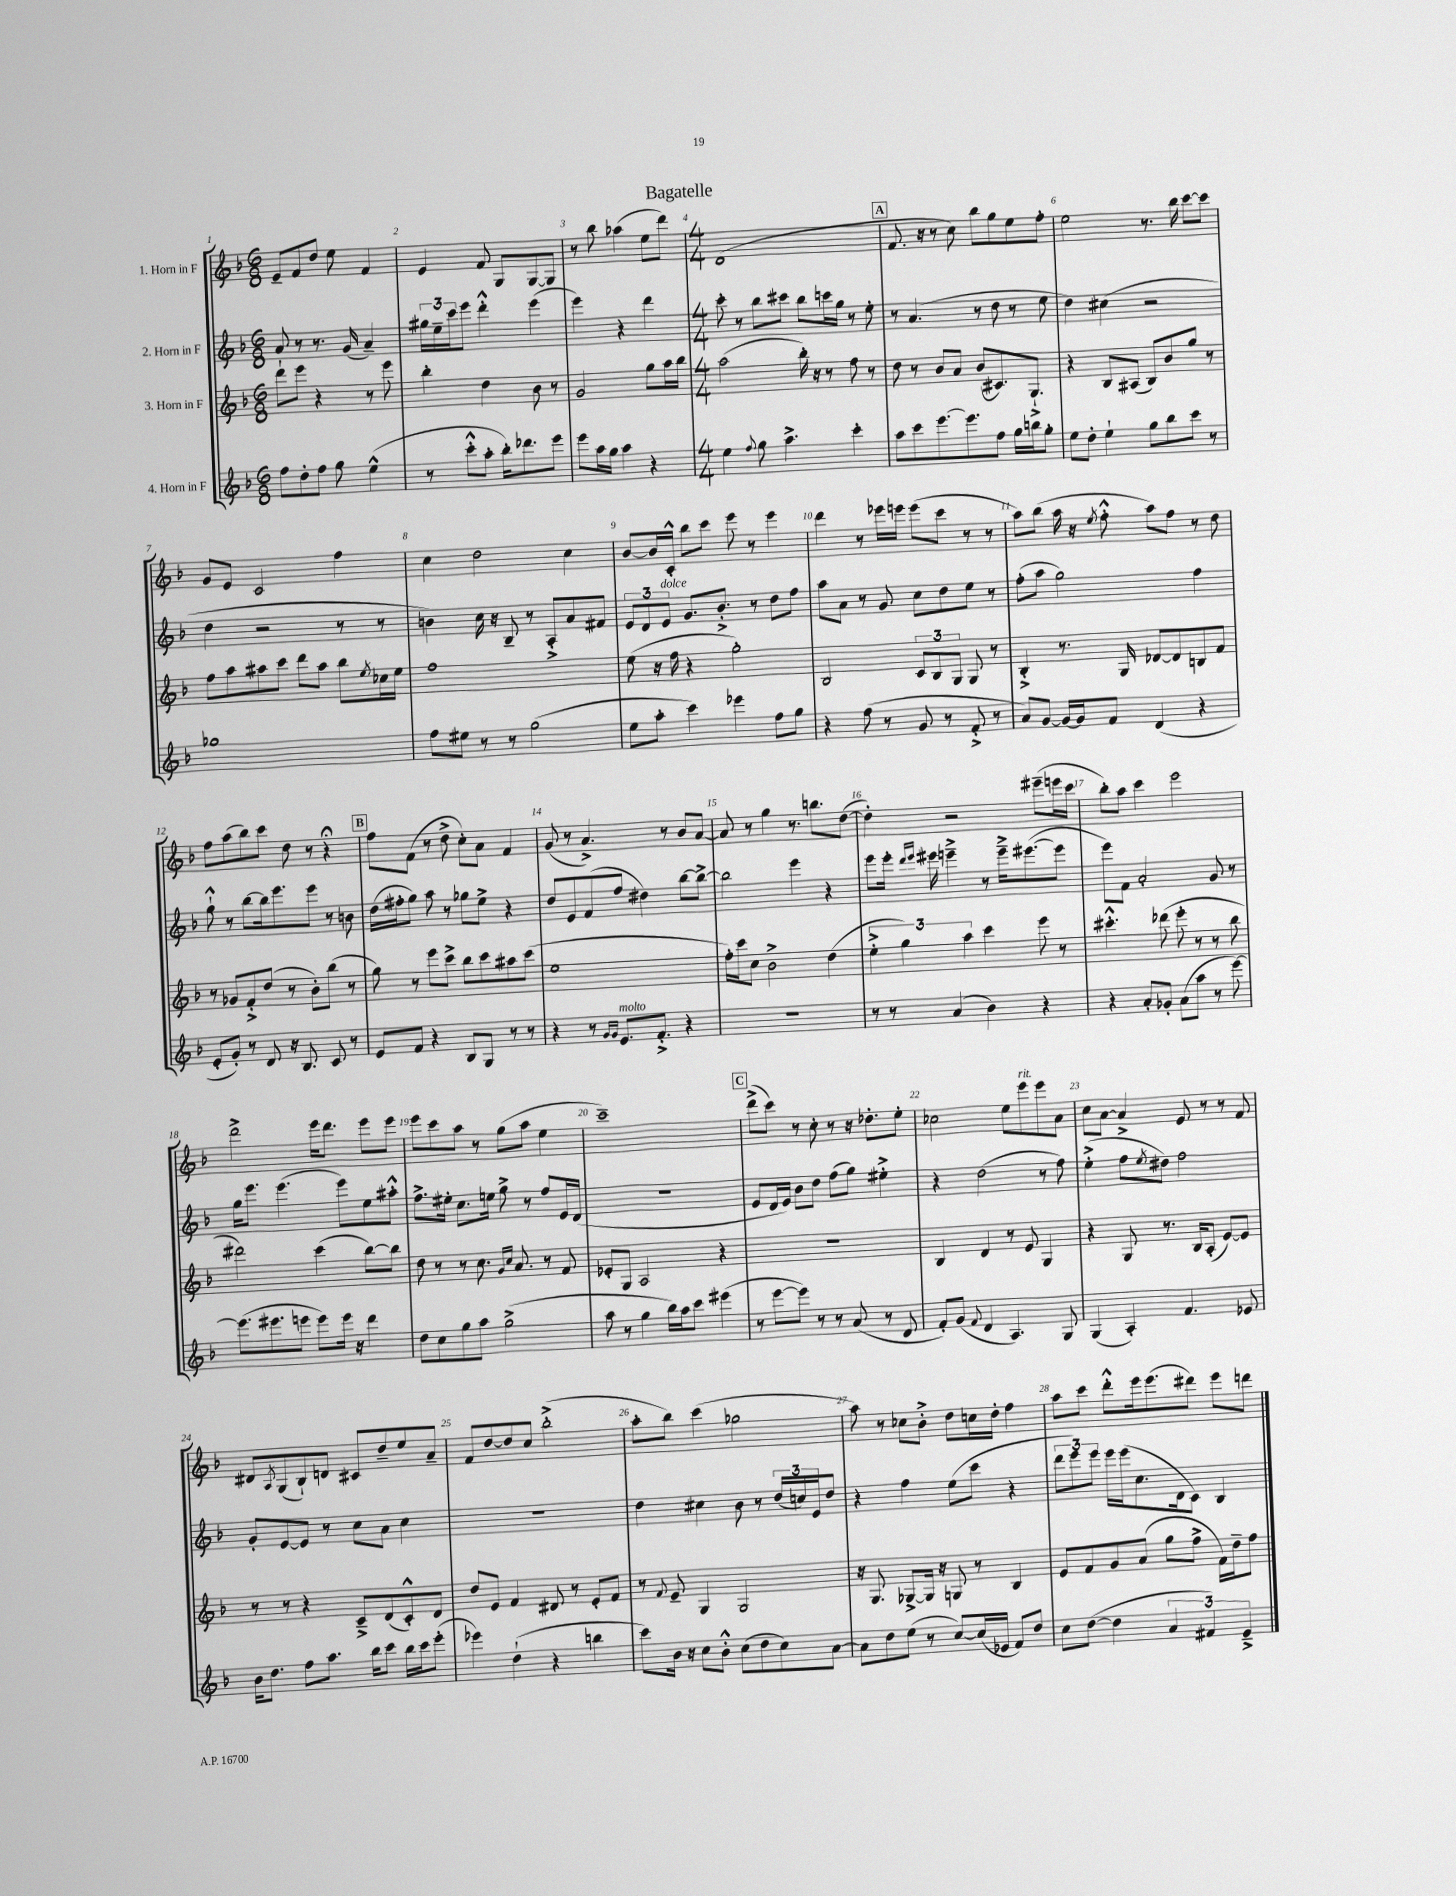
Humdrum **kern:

**kern	**kern	**kern	**kern
*staff4	*staff3	*staff2	*staff1
*clefG2	*clefG2	*clefG2	*clefG2
*k[b-]	*k[b-]	*k[b-]	*k[b-]
*M6/8	*M6/8	*M6/8	*M6/8
8ff	8ddd`	8a	8e~
8dd'	8eee	8r	8f
8ff	4r	8.r	8dd
8gg	.	.	8ee
.	.	(16g	.
(4ee^^	8r	4a~)	4f
.	8eee	.	.
=	=	=	=
8r	4bb-'	24gg#	4e
.	.	24ee~	.
.	.	24ccc	.
8ccc'^^	.	8eee	.
8aa'	4dd	4ddd'^^	8f
16bb-')	.	.	8G
8.ddd-	.	.	.
.	8b-	(4eee	[8G
8eee	8r	.	8G]
=	=	=	=
8eee	2g	4eee)	8r
16aa	.	.	8bb-
16gg	.	.	.
4aa	.	4r	(4aa-
4r	8gg	4ddd	8ee
.	16aa	.	8ddd)
.	16bb-	.	.
=	=	=	=
*M4/4	*M4/4	*M4/4	*M4/4
4ee	(2aa	8ccc'	(1d
.	.	8r	.
8qqff	.	.	.
8gg	.	8bb-	.
4.aa^	.	8ccc#	.
.	16bb-')	8bb-	.
.	16r	.	.
.	8r	16ccc	.
.	.	16gg	.
4ccc'	8ff	8r	.
.	8r	8ee'	.
=	=	=	=
8aa	8dd	8r	8.f
8ccc	8r	(4.a	.
.	.	.	16r
[8.eee	8b-	.	8r
.	8a	.	8cc)
8.eee]	.	.	.
.	(8b-	8r	8bb-
8ff	8.c#)	8dd	8gg
16gg	.	8r	8ee
16bb	8.G`^	.	.
8gg'	.	8ee	8ff'
=	=	=	=
8ee	4r	4dd)	2ee
8dd'	.	.	.
4ee`	8B-	(4cc#	.
.	(8A#	.	.
8gg	8B-)	2r	8.r
8bb-	8b-	.	.
.	.	.	16bb-
8ccc	8gg	.	[8ccc
8r	8r	.	8ccc]
=	=	=	=
1gg-	8ff	4dd	8g
.	8aa	.	8e
.	8aa#	2r	2c
.	8ccc	.	.
.	8ddd	.	.
.	8aa#	.	.
.	8bb-	8r	4ff
.	8qee	.	.
.	16cc-	8r	.
.	16ee	.	.
=	=	=	=
8ff	1ff	4b)	4cc
8ee#	.	.	.
8r	.	16cc	2dd
.	.	16r	.
8r	.	8B-~	.
(2gg	.	8r	.
.	.	8A'^	.
.	.	8a	4cc
.	.	8f#	.
=	=	=	=
8ee	(8ee	12e	[8b-
.	.	12d	.
8aa'	16r	.	16b-]
.	.	12e	.
.	16ff	.	16c'^^
4ccc)	4r	8.g	8bb-
.	.	.	8ccc
.	.	8.b-'^	.
4eee-	2gg')	.	8eee
.	.	8r	8r
8ff	.	8dd	4eee
8gg	.	8ff	.
=	=	=	=
4r	2B-	8aa	4ddd
.	.	8a	.
(8ff	.	8r	8r
8r	.	8g	16eee-
.	.	.	16eee
8g	12c	8cc	(8eee
.	12B-	.	.
8r	.	8dd	8ccc
.	12G	.	.
8f'^	8G	8ee	8r
8r	8r	8r	8r
=	=	=	=
8a)	4B-'^	(8ff'	8aa)
[8g	.	8aa	(8bb-
16g_	8.r	2gg)	16aa
16g]	.	.	16r
.	.	.	8qee
8f	.	.	8ff'^^
.	16G	.	.
(4d	[8d-	.	8aa)
.	8d-]	.	8ff
4r	8B	4ff	8r
.	8f	.	8dd
=	=	=	=
8e'	8r	8gg`^^	8ff
8g')	8g-	8r	(8aa
8r	8f'^	[8bb-	8bb-)
8d	(8dd	16bb-]	8ccc
.	.	8.eee	.
16r	8r	.	8dd
8.B-	.	.	.
.	8b-')	8eee	8r
8c	(8bb-	8r	4r;
8r	8r	8b	.
=	=	=	=
8e	8gg)	(16dd	8ff
.	.	16ff#'	.
8f	8r	8gg)	(8f
4r	8eee	8aa	8r
.	8ccc^	8r	8dd^
8B-	8bb-	8gg-	8cc')
8G	8ccc	8ee^	8a
8r	8aa#	4r	4f
8r	(8ccc	.	.
=	=	=	=
4r	1ee	8dd	(8g
.	.	8e	8r
8r	.	(8f	4.a^)
16qqg	.	.	.
16qqg	.	.	.
8.e	.	8ff	.
.	.	4dd#)	.
8.f'^	.	.	.
.	.	.	8r
4r	.	[8bb-	8b-
.	.	8bb-^_	[8a
=	=	=	=
1r	16ff')	2bb-]	8a]
.	16ccc	.	.
.	8cc	.	8r
.	2b-^	.	4gg
.	.	4eee	8.r
.	.	.	8.bb
.	(4dd	4r	.
.	.	.	([8dd
=	=	=	=
8r	6ee'^	8eee	4dd'])
8r	.	16eee'	.
.	6gg)	.	.
.	.	16qqddd	.
.	.	16qqeee	.
.	.	16eee#	.
(4a	.	4eee~^	2r
.	6aa	.	.
4b-)	4ccc	8r	.
.	.	16eee~^	.
.	.	([8.eee#	.
4r	8eee	.	(8eee#~
.	8r	8eee#]	16eee
.	.	.	16ccc
=	=	=	=
4r	4.ccc#'^^	8eee)	8bb-')
.	.	8f	8aa
8a'	.	2a'	4ccc
8g-'	(8ddd-	.	.
(8a	8eee'	.	2eee
8aa	8r	.	.
8r	8r	8g	.
[8eee)	8bb-	8r	.
=	=	=	=
(8.eee]	2ddd#)	16gg	2ddd^
.	.	8.eee	.
8.eee#	.	.	.
.	.	(4.eee	.
8eee	.	.	.
8eee)	(4ccc	.	16eee
.	.	.	8.ddd
16eee	.	8eee)	.
16r	.	.	.
4ddd	[8bb-)	8ee	8eee
.	8bb-]	8aa#'^^	8eee
=	=	=	=
8dd	8dd	8.ff^	8eee
8cc	8r	.	8ccc
.	.	16ee#'	.
8gg	8r	8.cc	8aa
8aa	8.cc	.	8r
.	.	16ee	.
(2gg^	.	8gg^	(8gg
.	16qqg	.	.
.	16qqcc	.	.
.	8.a	.	.
.	.	8r	8aa
.	8r	8ff	4ee
.	8f	16e	.
.	.	(16d	.
=	=	=	=
8aa	8e-'	1r	1ccc~)
8r	8G	.	.
4gg	2A	.	.
16bb-)	.	.	.
16aa	.	.	.
8ccc	.	.	.
(4eee#	4r	.	.
=	=	=	=
8r	1r	8e	(8ddd^
[8eee	.	16d	8ccc)
.	.	16e)	.
8eee])	.	8b-	8r
8r	.	8dd	8cc'
8r	.	(8ff	8r
(8a	.	8gg)	16r
.	.	.	8.dd-'
8r	.	4ee#'^	.
8d	.	.	8ee'
=	=	=	=
8f')	4B-	4r	2cc-
(8g	.	.	.
8qqf	.	.	.
4d	4d	(2dd	.
4.A)	8r	.	8ee
.	8e	.	8eee
.	4G	8r	8eee
8G	.	8ff)	8a
=	=	=	=
(4G	4r	(4ee'^	8cc
.	.	.	[8a
4A')	8G	8ff	4a^]
.	.	8qee	.
.	8.r	8dd#)	.
4.f	.	2ff	8e
.	16B-	.	.
.	(8A'	.	8r
.	[8e)	.	8r
8e-	8e]	.	8f
=	=	=	=
16b-	8r	8g'	8d#
8.dd	.	.	.
.	.	.	8qA
.	8r	[8e	(8G
8ff	4r	8e]	8B-`)
8.aa	.	8r	8d
.	8c~^	8cc	8c#
16bb-	.	.	.
8ccc	(8d	8a	8dd~
16bb-	8c'^^)	4cc	8ee
16ccc	.	.	.
(8eee'	8d	.	8a~
=	=	=	=
4eee-)	8dd	1r	8f
.	8e	.	[8dd
(4dd`	4f	.	8dd]
.	.	.	8cc
4r	8d#	.	(2bb-'^
.	8r	.	.
4bb	8e'	.	.
.	8f	.	.
=	=	=	=
8ccc)	8r	4dd	8aa'
.	8qqf	.	.
16b-	8e~	.	8bb-)
16r	.	.	.
8cc	4G	4cc#	(4ccc
8b-'^^	.	.	.
(8cc	2G	8b-	2gg-
8dd	.	8r	.
8cc)	.	(24dd	.
.	.	24cc)	.
.	.	24e	.
[8a	.	8dd	.
=	=	=	=
8a]	16r	4r	8aa)
.	8.G	.	.
8dd	.	.	8r
(8ee	[8G-^	4ff	8cc-
8r	16G-]	.	8b-'^
.	16r	.	.
[8cc)	8G	(8ee	8dd
(16cc]	8r	8ccc	16cc
16e-	.	.	16dd'
8f)	4B-	4r	4ff
8dd	.	.	.
=	=	=	=
8cc	8e	12ddd	8aa
.	.	12eee)	.
([8dd	8f	.	8ccc
.	.	12eee	.
4dd]	8g	16eee	8ddd'^^
.	.	(16eee	.
.	(8a	8.cc	16eee
.	.	.	(8.eee
6a	8gg	.	.
.	.	16d	.
.	8ff^	8c)	8ddd#)
6f#)	.	.	.
.	16f)	4B-	8eee
.	16dd~	.	.
6e~^	.	.	.
.	8ff	.	8ddd
==	==	==	==
*-	*-	*-	*-
